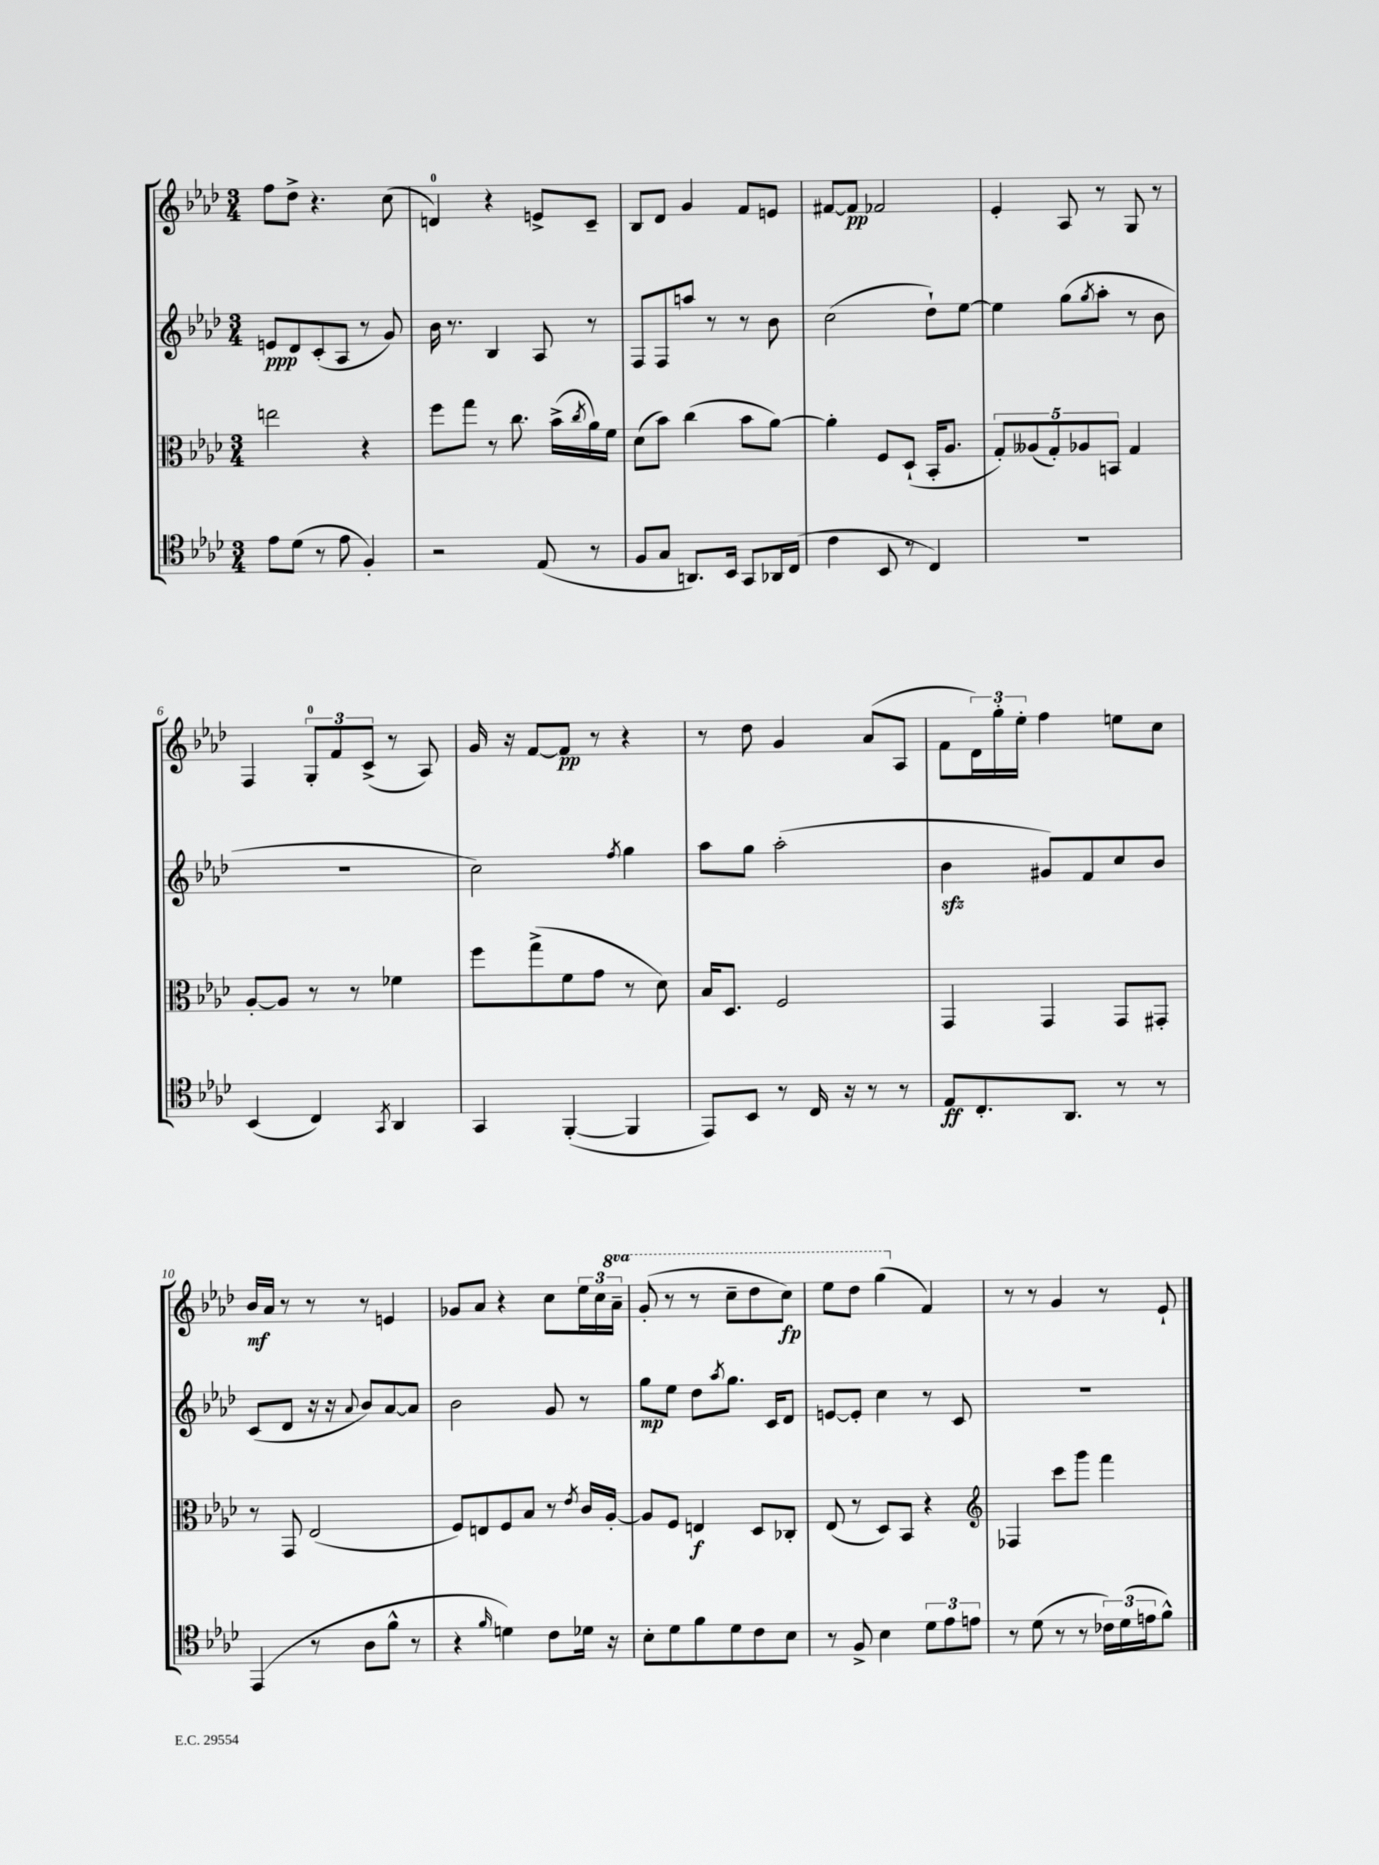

**kern	**kern	**kern	**kern
*staff4	*staff3	*staff2	*staff1
*clefC4	*clefC3	*clefG2	*clefG2
*k[b-e-a-d-]	*k[b-e-a-d-]	*k[b-e-a-d-]	*k[b-e-a-d-]
*M3/4	*M3/4	*M3/4	*M3/4
8e-	2ee	8e	8ff
(8d-	.	8d-	8dd-^
8r	.	(8c'	4.r
8e-	.	8A-	.
4F')	4r	8r	.
.	.	8g)	(8cc
=	=	=	=
2r	8ff	16b-	4d)
.	.	8.r	.
.	8gg	.	.
.	8r	4B-	4r
.	8.cc	.	.
(8E-	.	8A-	8e^
.	(16b-^	.	.
.	8qcc	.	.
8r	16a-)	8r	8c~
.	16f	.	.
=	=	=	=
8F	(8d-	8F	8B-
8G	8b-)	8F	8d-
8.AA)	(4cc	8aa	4g
.	.	8r	.
16BB-	.	.	.
8GG	8b-	8r	8f
16AA-	[8a-)	8b-	8e
(16C	.	.	.
=	=	=	=
4c	4a-']	(2cc	[8f#
.	.	.	8f#]
8BB-	8F	.	2f-
8r	(8D-`	.	.
4C)	16BB-'	8dd-`)	.
.	8.A-	.	.
.	.	[8ee-	.
=	=	=	=
2.r	10G')	4ee-]	4e-'
.	(10A--	.	.
.	10G')	.	.
.	.	(8gg	8A-
.	10A-	.	.
.	.	8qgg	.
.	.	8aa-'	8r
.	10BB	.	.
.	4G	8r	8G
.	.	8b-	8r
=	=	=	=
(4BB-	[8A-'	2.r	4F
.	8A-]	.	.
4C)	8r	.	12G'
.	.	.	12f
.	8r	.	.
.	.	.	(12c^
8qGG	.	.	.
4AA-	4f-	.	8r
.	.	.	8A-)
=	=	=	=
4GG	8ff	2cc)	16g
.	.	.	16r
.	(8gg^	.	[8f
([4FF'	8f	.	8f]
.	8g	.	8r
.	.	8qff	.
4FF]	8r	4gg	4r
.	8d-)	.	.
=	=	=	=
8EE-)	16B-	8aa-	8r
.	8.D-	.	.
8BB-	.	8gg	8dd-
8r	2F	(2aa-'	4g
16C	.	.	.
16r	.	.	.
8r	.	.	(8a-
8r	.	.	8A-
=	=	=	=
8E-	4GG	4b-	8f
8.C'	.	.	24d-)
.	.	.	24gg'
.	.	.	24ee-'
.	4GG	8g#)	4ff
8.AA-	.	.	.
.	.	8f	.
8r	8GG	8cc	8ee
8r	8GG#'	8b-	8cc
=	=	=	=
(4EE-	8r	(8c	16b-
.	.	.	16a-
.	8GG	8d-	8r
8r	(2E-	16r	8r
.	.	16r	.
.	.	8qqa-	.
8A-	.	8b-)	8r
8f^^	.	[8a-	4e
8r	.	8a-]	.
=	=	=	=
4r	8F)	2b-	8g-
.	8E	.	8a-
16qqf	.	.	.
4d)	8F	.	4r
.	8B-	.	.
8c	8r	8g	8cc
.	8qe-	.	.
16d-	16c	8r	24ee-
.	.	.	24cc
16r	[16A-'	.	.
.	.	.	24aa-~
=	=	=	=
8B-'	8A-]	8gg	(8gg'
8d-	8F	8ee-	8r
8f	4E	8dd-	8r
.	.	8qaa-	.
8d-	.	8.gg	8ccc~
8c	8D-	.	8ddd-
.	.	16c	.
8B-	8C-'	8d-	8ccc)
=	=	=	=
8r	(8E-	[8e	8eee-
8F^	8r	8e']	8ddd-
4B-	8D-)	4cc	(4ggg
.	8BB-	.	.
12d-	4r	8r	4f)
12e-	.	.	.
.	.	8c	.
12e	.	.	.
=	=	=	=
*	*clefG2	*	*
8r	4F-	2.r	8r
(8d-	.	.	8r
8r	8ccc	.	4g
8r	8ggg	.	.
24c-)	4fff	.	8r
(24d-	.	.	.
24e	.	.	.
8f^^)	.	.	8e-`
==	==	==	==
*-	*-	*-	*-
